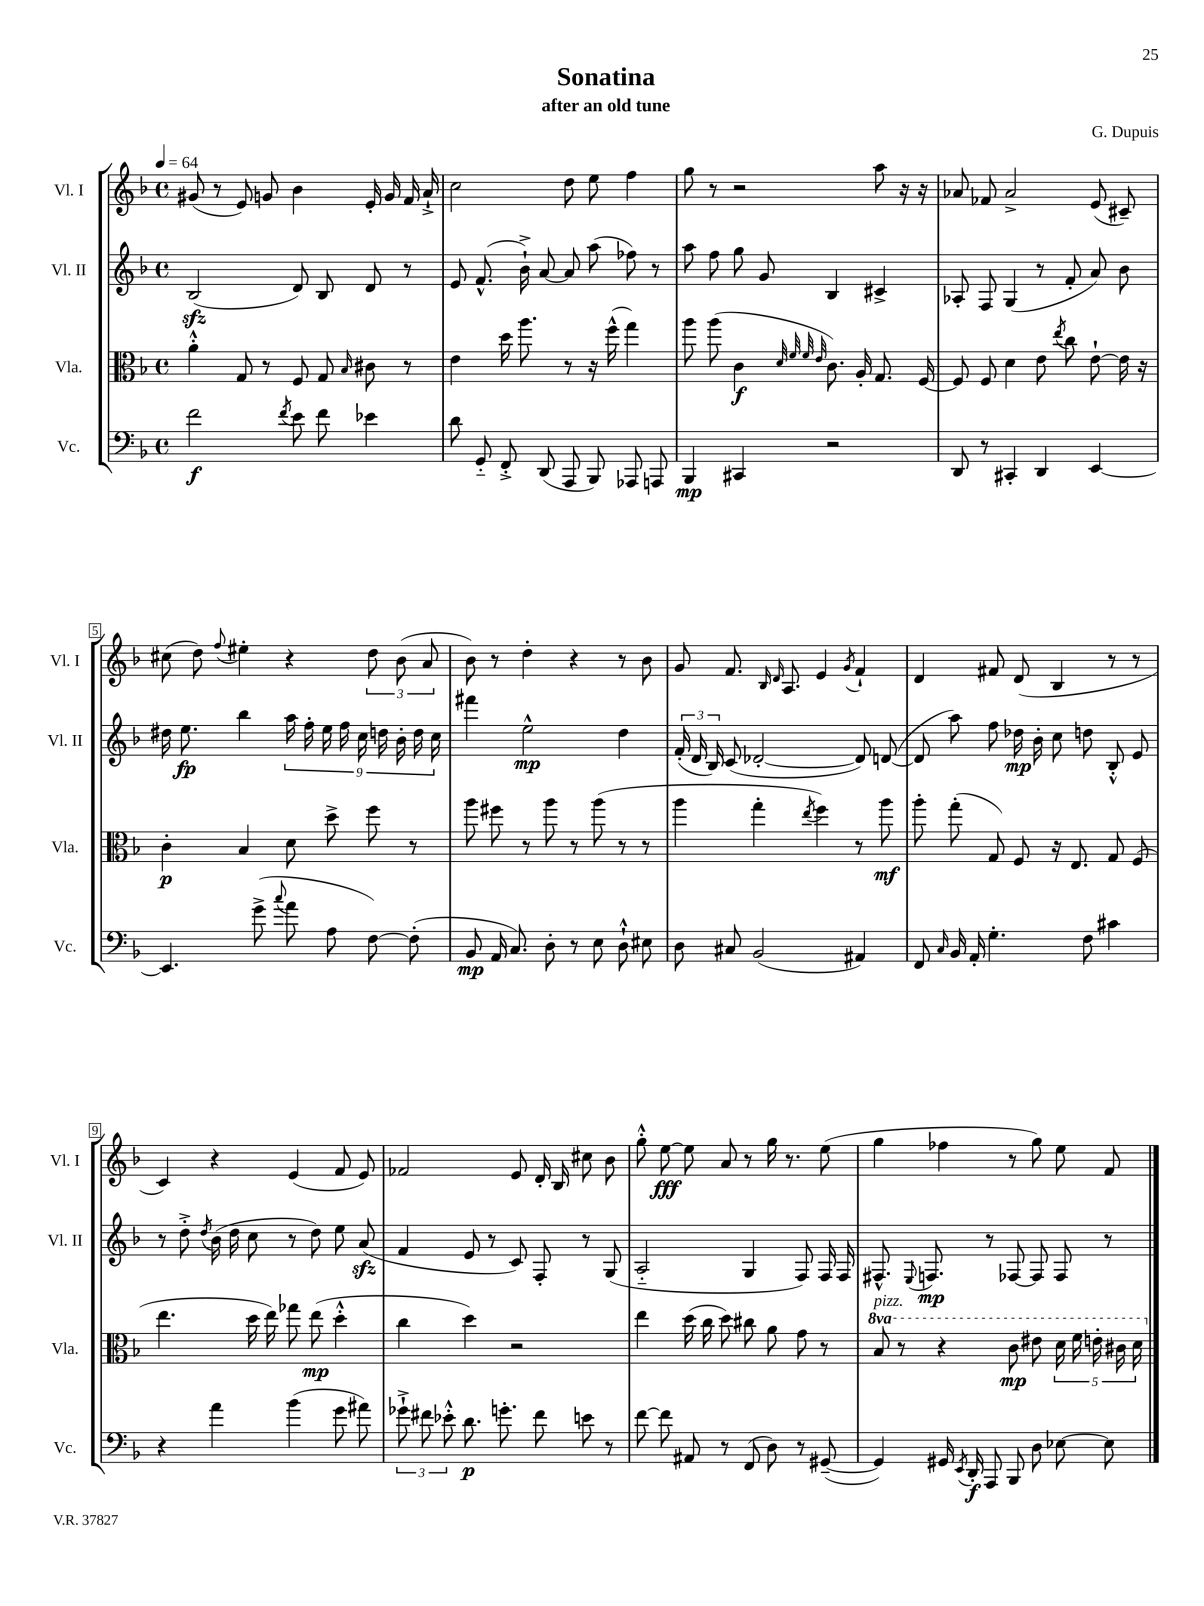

**kern	**kern	**kern	**kern
*staff4	*staff3	*staff2	*staff1
*clefF4	*clefC3	*clefG2	*clefG2
*k[b-]	*k[b-]	*k[b-]	*k[b-]
*M4/4	*M4/4	*M4/4	*M4/4
*met(c)	*met(c)	*met(c)	*met(c)
*MM64	*MM64	*MM64	*MM64
2f	4a'^^	(2B-	(8g#
.	.	.	8r
.	8G	.	8e)
.	8r	.	8g
8qf	.	.	.
8e	8F	8d)	4b-
8f	8G	8B-	.
.	16qqB-	.	.
4e-	8c#	8d	16e'
.	.	.	16g
.	8r	8r	16f
.	.	.	16a`^
=	=	=	=
8d	4e	8e	2cc
8GG'~	.	(8.f^^	.
8FF'^	16dd	.	.
.	8.aa	16b-`^)	.
(8DD	.	[8a	.
8AAA	8r	8a]	8dd
8BBB-)	16r	(8aa	8ee
.	(16ff^^	.	.
8AAA-	4gg)	8ff-)	4ff
8AAA	.	8r	.
=	=	=	=
4BBB-	8aa	8aa	8gg
.	(8aa	8ff	8r
4CC#	4c	8gg	2r
.	.	8g	.
.	32qqd	.	.
.	32qqf	.	.
.	32qqf	.	.
.	32qqe	.	.
2r	8.c)	4B-	.
.	16A'	.	.
.	8.G	4c#^	8aa
.	.	.	16r
.	[16F	.	16r
=	=	=	=
8DD	8F]	8A-'	8a-
8r	8F	8F	8f-
4CC#'	4d	(4G	2a-^
4DD	8e	8r	.
.	8qee	.	.
.	8cc	8f'	.
[4EE	[8e`	8a)	(8e
.	16e]	8b-	8c#~)
.	16r	.	.
=	=	=	=
4.EE]	4c'	16dd#	(8cc#
.	.	8.ee	.
.	.	.	8dd)
.	.	.	8qqff
.	4B-	4bb-	4ee#'
(8g^	.	.	.
8qqcc	.	.	.
8a	8d	18aa	4r
.	.	18ff'	.
.	.	18ee	.
8A	8dd^	.	.
.	.	18ff	.
.	.	18cc	.
[8F)	8ff	.	12dd
.	.	18dd	.
.	.	18b-'	(12b-
(8F']	8r	.	.
.	.	18dd	.
.	.	.	12a
.	.	18cc	.
=	=	=	=
8BB-	8aa	4fff#	8b-)
16AA	8ff#	.	8r
8.C)	.	.	.
.	8r	2ee^^	4dd'
8D'	8aa	.	.
8r	8r	.	4r
8E	(8aa	.	.
8D`^^	8r	4dd	8r
8E#	8r	.	8b-
=	=	=	=
8D	4aa	(24f'	8g
.	.	24d	.
.	.	24B-)	.
8C#	.	(8c	8.f
(2BB-	4gg'	[2d-'	.
.	.	.	16qqB-
.	.	.	16qqd
.	.	.	8.A
.	8qee	.	.
.	4ff)	.	4e
.	.	.	8qg
4AA#)	8r	8d-])	4f`
.	8aa	([8d	.
=	=	=	=
8FF	8aa'	8d]	4d
16qqC	.	.	.
16BB-	(8gg'	8aa)	.
16AA'	.	.	.
4.G'	8G)	8ff	8f#
.	8F	16dd-	(8d
.	.	16b-'	.
.	16r	8cc	4B-
.	8.E	.	.
8F	.	8dd	.
4c#	8G	8B-'^^	8r
.	(8F	8e	8r
=	=	=	=
4r	4.ee	8r	4c)
.	.	8dd'^	.
.	.	8qdd	.
4a	.	(16b-	4r
.	.	16dd	.
.	16dd	8cc	.
.	16ee)	.	.
(4b-	8gg-	8r	(4e
.	(8ee	8dd)	.
8g	4dd'^^	8ee	8f
8a#)	.	(8a	8e)
=	=	=	=
12g-`^	4cc	4f	2f-
12f#	.	.	.
12e-'^^	.	.	.
8.d	4dd)	8e	.
.	.	8r	.
8.g'	.	.	.
.	2r	8c)	8e
8f#	.	8F'	16d'
.	.	.	16B-
8e	.	8r	8cc#
8r	.	(8G	8b-
=	=	=	=
[8f	4ee	2A'~	8gg'^^
8f]	.	.	[8ee
8AA#	(16dd	.	8ee]
.	16cc	.	.
8r	8dd)	.	8a
(8FF	8cc#	4G	8r
8D)	8a	.	16gg
.	.	.	8.r
8r	8g	8F)	.
([8GG#~	8r	16F	(8ee
.	.	16F	.
=	=	=	=
4GG#])	8b-	8.F#^^	4gg
.	8r	.	.
.	.	8qqE	.
.	.	8.F	.
16GG#	4r	.	4ff-
8qEE	.	.	.
16DD'	.	.	.
8AAA	.	8r	.
8BBB-	8cc	[8F-	8r
8D	8ee#	8F-]	8gg)
[8E-	20dd	8F-	8ee
.	20ff	.	.
.	20ee'	.	.
8E-]	.	8r	8f
.	20cc#	.	.
.	20dd	.	.
==	==	==	==
*-	*-	*-	*-
